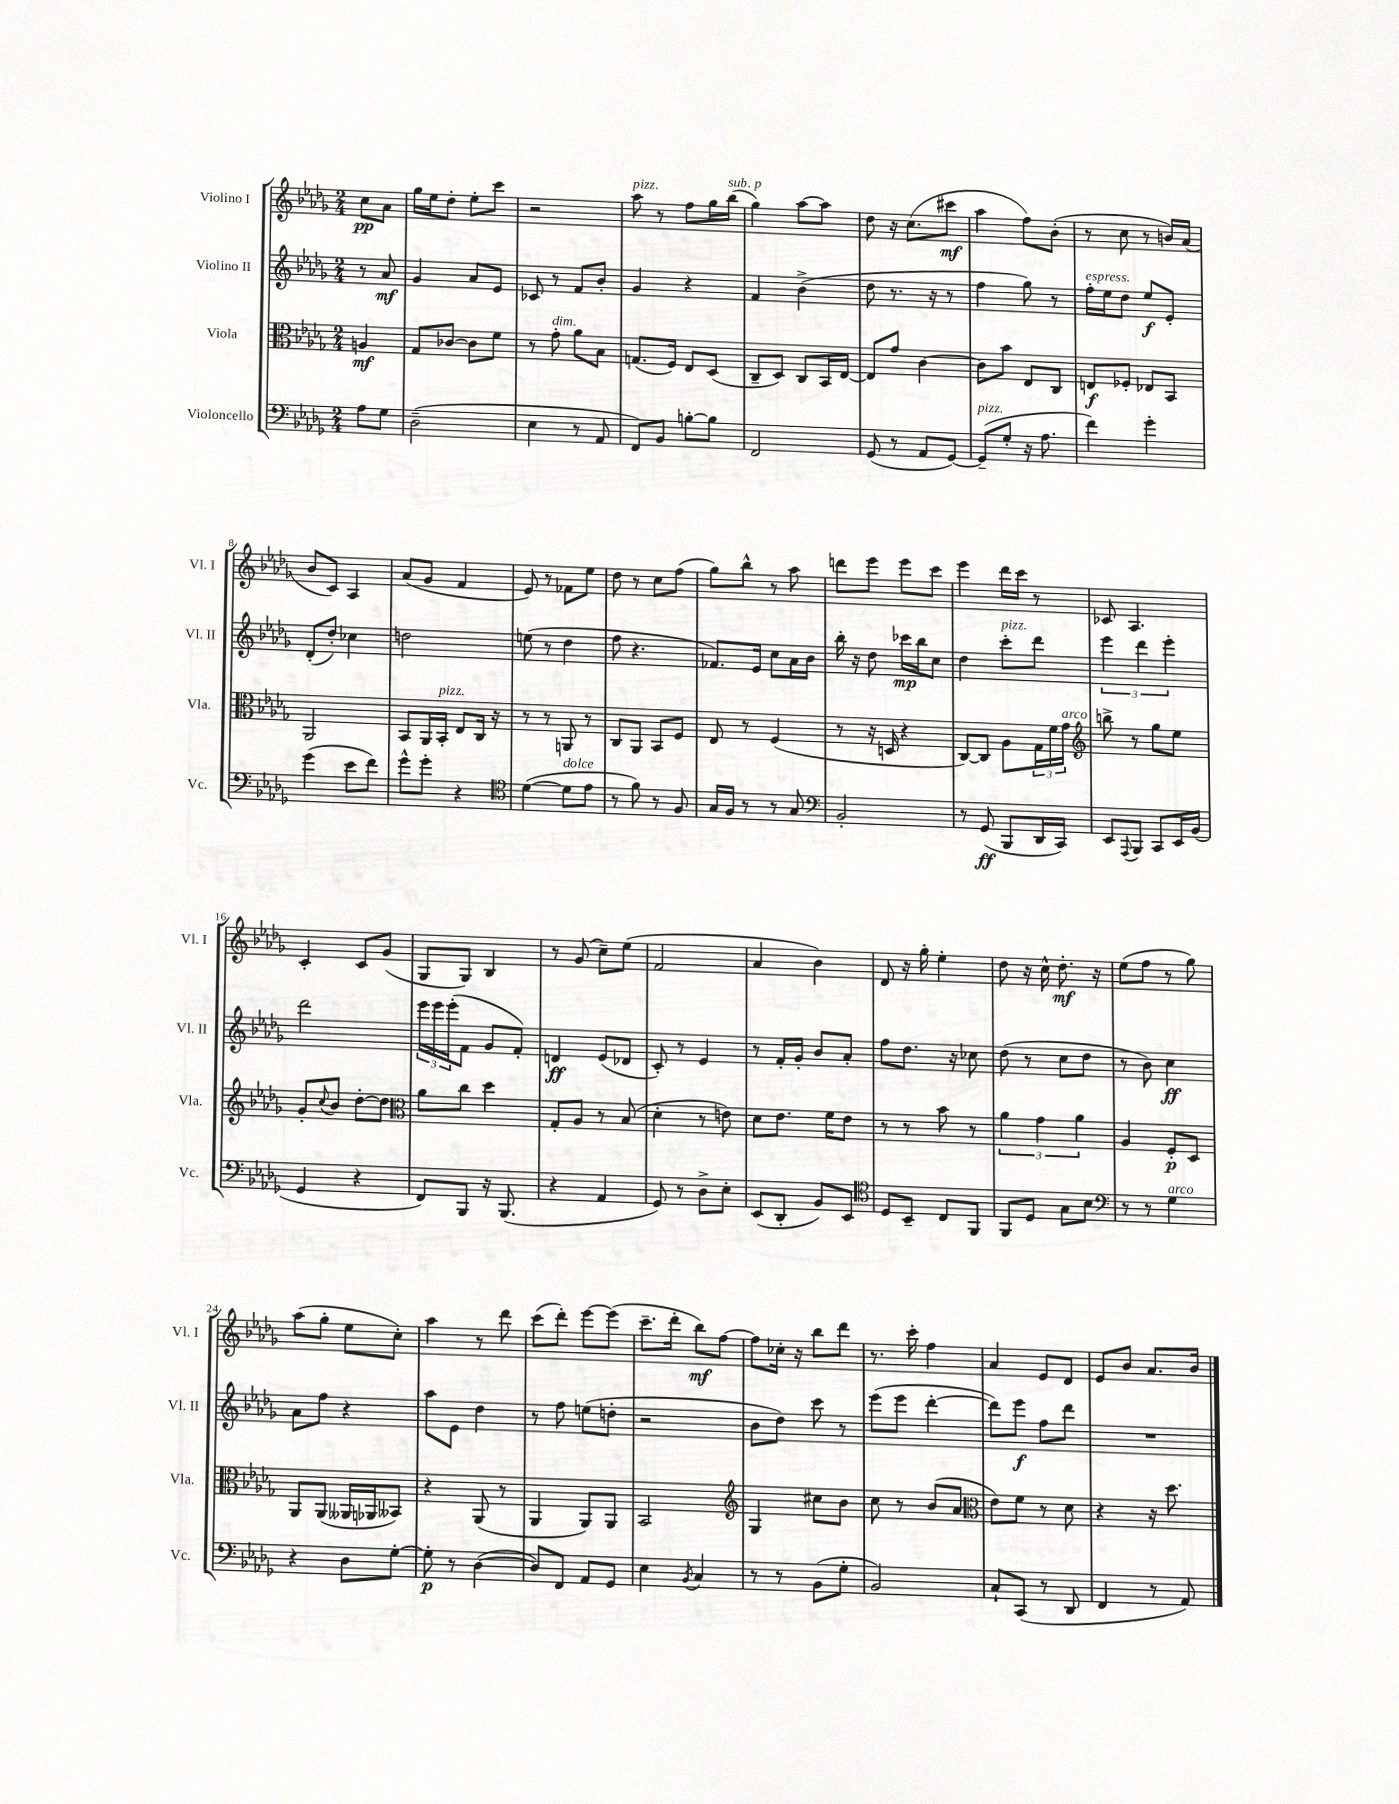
<<
\new StaffGroup <<
\new Staff = "s0" \with { instrumentName = "Violino I" shortInstrumentName = "Vl. I" } {
    \clef treble \key des \major \numericTimeSignature \time 2/4 \partial 4
    c''8\pp aes'8 |
    ges''16 ees''16 des''8-. ees''8-. c'''8 |
    r2 |
    aes''8^\markup { \italic "pizz." } r8 f''8 ges''16 bes''16^\markup { \italic "sub. p" }( |
    ges''4) aes''8~ aes''8 |
    des''8 r16 c''8.( cis'''8\mf |
    aes''4 f''8) bes'8-.( |
    r8 c''8 r8 b'16) aes'16( |
    bes'8 c'8) aes4 |
    aes'8( ges'8 f'4 |
    ees'8) r8 fes'8 ees''8 |
    des''8 r8 c''8 f''8( |
    ges''8) bes''8-^ r8 aes''8 |
    d'''8 ees'''8 ees'''8 c'''8 |
    ees'''4 des'''16 c'''16 r8 |
    ces'8 aes4. |
    c'4-. c'8 ges'8( |
    ges8 ges8) bes4 |
    r8 ges'8( c''8--) ees''8( |
    f'2 |
    aes'4 bes'4) |
    des'8 r16 ges''16-. ees''4-. |
    des''8 r16 c''16-^ des''8.-.\mf r16 |
    ees''8( f''8 r8 ges''8) |
    aes''8( ges''8-. ees''8 c''8-.) |
    aes''4 r8 des'''8 |
    c'''8( des'''8-.) ees'''8~ ees'''8( |
    c'''8.-- des'''16-. bes''8\mf) f''8~ |
    f''8 ces''16-. r16 bes''8 des'''8 |
    r8. c'''16-. f''4 |
    aes'4 ees'8 des'8 |
    ees'8 bes'8 aes'8. bes'16 \bar "|." |
}
\new Staff = "s1" \with { instrumentName = "Violino II" shortInstrumentName = "Vl. II" } {
    \clef treble \key des \major \numericTimeSignature \time 2/4 \partial 4
    r8 aes'8\mf |
    ges'4 aes'8 ees'8 |
    ces'8 r8 f'8 bes'8-. |
    ges'4 r4 |
    f'4 bes'4->( |
    des''8 r8. r16 r8 |
    f''4 ges''8) r8 |
    f''16-.^\markup { \italic "espress." } ees''16 des''8 ees''8\f ees'8-. |
    des'8-.( des''8-.) ces''4 |
    d''2 |
    e''8( r8 des''4 |
    f''8 r4. |
    fes'8.) ees'16 c''8 aes'16 bes'16 |
    bes''16-. r16 des''8 ces'''16\mp bes''16 c''8 |
    des''4 c'''8-.^\markup { \italic "pizz." } des'''8 |
    \tuplet 3/2 { ees'''4 des'''4 ees'''4-. } |
    des'''2 |
    \tuplet 3/2 { ees'''16 ees'''16 ees'''16-.( } f'8 ges'8 f'8-.) |
    d'4\ff ees'8( des'8 |
    c'8-.) r8 ees'4 |
    r8 f'16-. ges'16-. bes'8 aes'8-. |
    f''8 des''8. r16 ces''8 |
    des''8( r8 c''8 des''8 |
    r8 bes'8) c''4\ff |
    aes'8 f''8 r4 |
    aes''8 ees'8 des''4 |
    r8 f''8 e''8( d''8-. |
    r2 |
    bes'8 des''8) c'''8 r8 |
    ees'''8( ees'''8 des'''4~-. |
    des'''8) ees'''8\f f''8 des'''8 |
    R2 \bar "|." |
}
\new Staff = "s2" \with { instrumentName = "Viola" shortInstrumentName = "Vla." } {
    \clef alto \key des \major \numericTimeSignature \time 2/4 \partial 4
    a4\mf |
    ges8 ces'8~ ces'8 f'8 |
    r8 ges'8-.^\markup { \italic "dim." } aes'8 bes8 |
    g8.( f16) ees8 des8( |
    c8-- des8) c8 bes,16 ees16~ |
    ees8 ges'8 c'4~ |
    c'8 bes'8 ees8 c8 |
    e8\f fes8-. ees8 bes,8 |
    aes,2 |
    bes,8 aes,16 bes,16-.^\markup { \italic "pizz." } ees8 c16 r16 |
    r8 r8 a,8 r8 |
    c8 aes,8 bes,8 f8 |
    ees8 r8 f4( |
    r8 r16 d16 r4 |
    c8~) c8 aes8 \tuplet 3/2 { ges16 f'16 ges'16^\markup { \italic "arco" } } |
    \clef treble b''8-> r8 ges''8 ees''8 |
    ges'8-. \appoggiatura { c''8 } bes'8 des''8~-. des''8 |
    \clef alto aes'8 c''8 des''4 |
    ges8-. aes8 r8 bes8( |
    des'4-. r8 e'8) |
    des'8 ees'8. f'16 ees'8 |
    r8 r8 bes'8 r8 |
    \tuplet 3/2 { aes'4 ges'4 aes'4 } |
    aes4 f8-.\p des8 |
    aes,8 aes,8( aeses,16 aes,16 beses,8) |
    r4 aes,8( r8 |
    aes,4 aes,8) aes,8 |
    bes,2 |
    \clef treble ges4 cis''8 bes'8 |
    c''8 r8 bes'8( aes'8 |
    \clef alto ees'8) f'8 r8 des'8 |
    r4 r16 des''8. \bar "|." |
}
\new Staff = "s3" \with { instrumentName = "Violoncello" shortInstrumentName = "Vc." } {
    \clef bass \key des \major \numericTimeSignature \time 2/4 \partial 4
    aes8 ges8 |
    des2--( |
    ees4 r8 aes,8 |
    f,8) bes,8 b8~-. b8 |
    f,2 |
    ges,8( r8 aes,8 ges,8~) |
    ges,8--^\markup { \italic "pizz." }( ges8-. r16 aes8. |
    f'4) ges'4-. |
    ges'4( ees'8 f'8) |
    ges'8-^ ges'8-. r4 |
    \clef tenor des'4~( des'8^\markup { \italic "dolce" } ees'8 |
    r8 f'8) r8 f8 |
    ges16 f16 r8 r8 ges8 |
    \clef bass bes,2-. |
    r8 ges,8\ff( bes,,8 des,16 c,16) |
    ees,8 \appoggiatura { aes,,8 } bes,,8 c,8 ees,16 bes,16( |
    ges,4 r4 |
    f,8) bes,,8 r16 bes,,8.( |
    r4 aes,4 |
    ges,8) r8 des8-> ees8-. |
    ees,8( des,8-. bes,8) ees,8 |
    \clef tenor des8 bes,8-- c8 f,8 |
    f,8 des8 ges8 bes8 |
    \clef bass r8 r8 ges4^\markup { \italic "arco" } |
    r4 des8 ges8~-. |
    ges8-.\p r8 des4~( |
    des8) f,8 aes,8 ges,8 |
    ees4 \acciaccatura { bes,8 } c4 |
    r8 r8 bes,8( ges8-. |
    bes,2) |
    c8-! c,8( r8 des,8 |
    f,4 r8 aes,8) \bar "|." |
}
>>
>>
